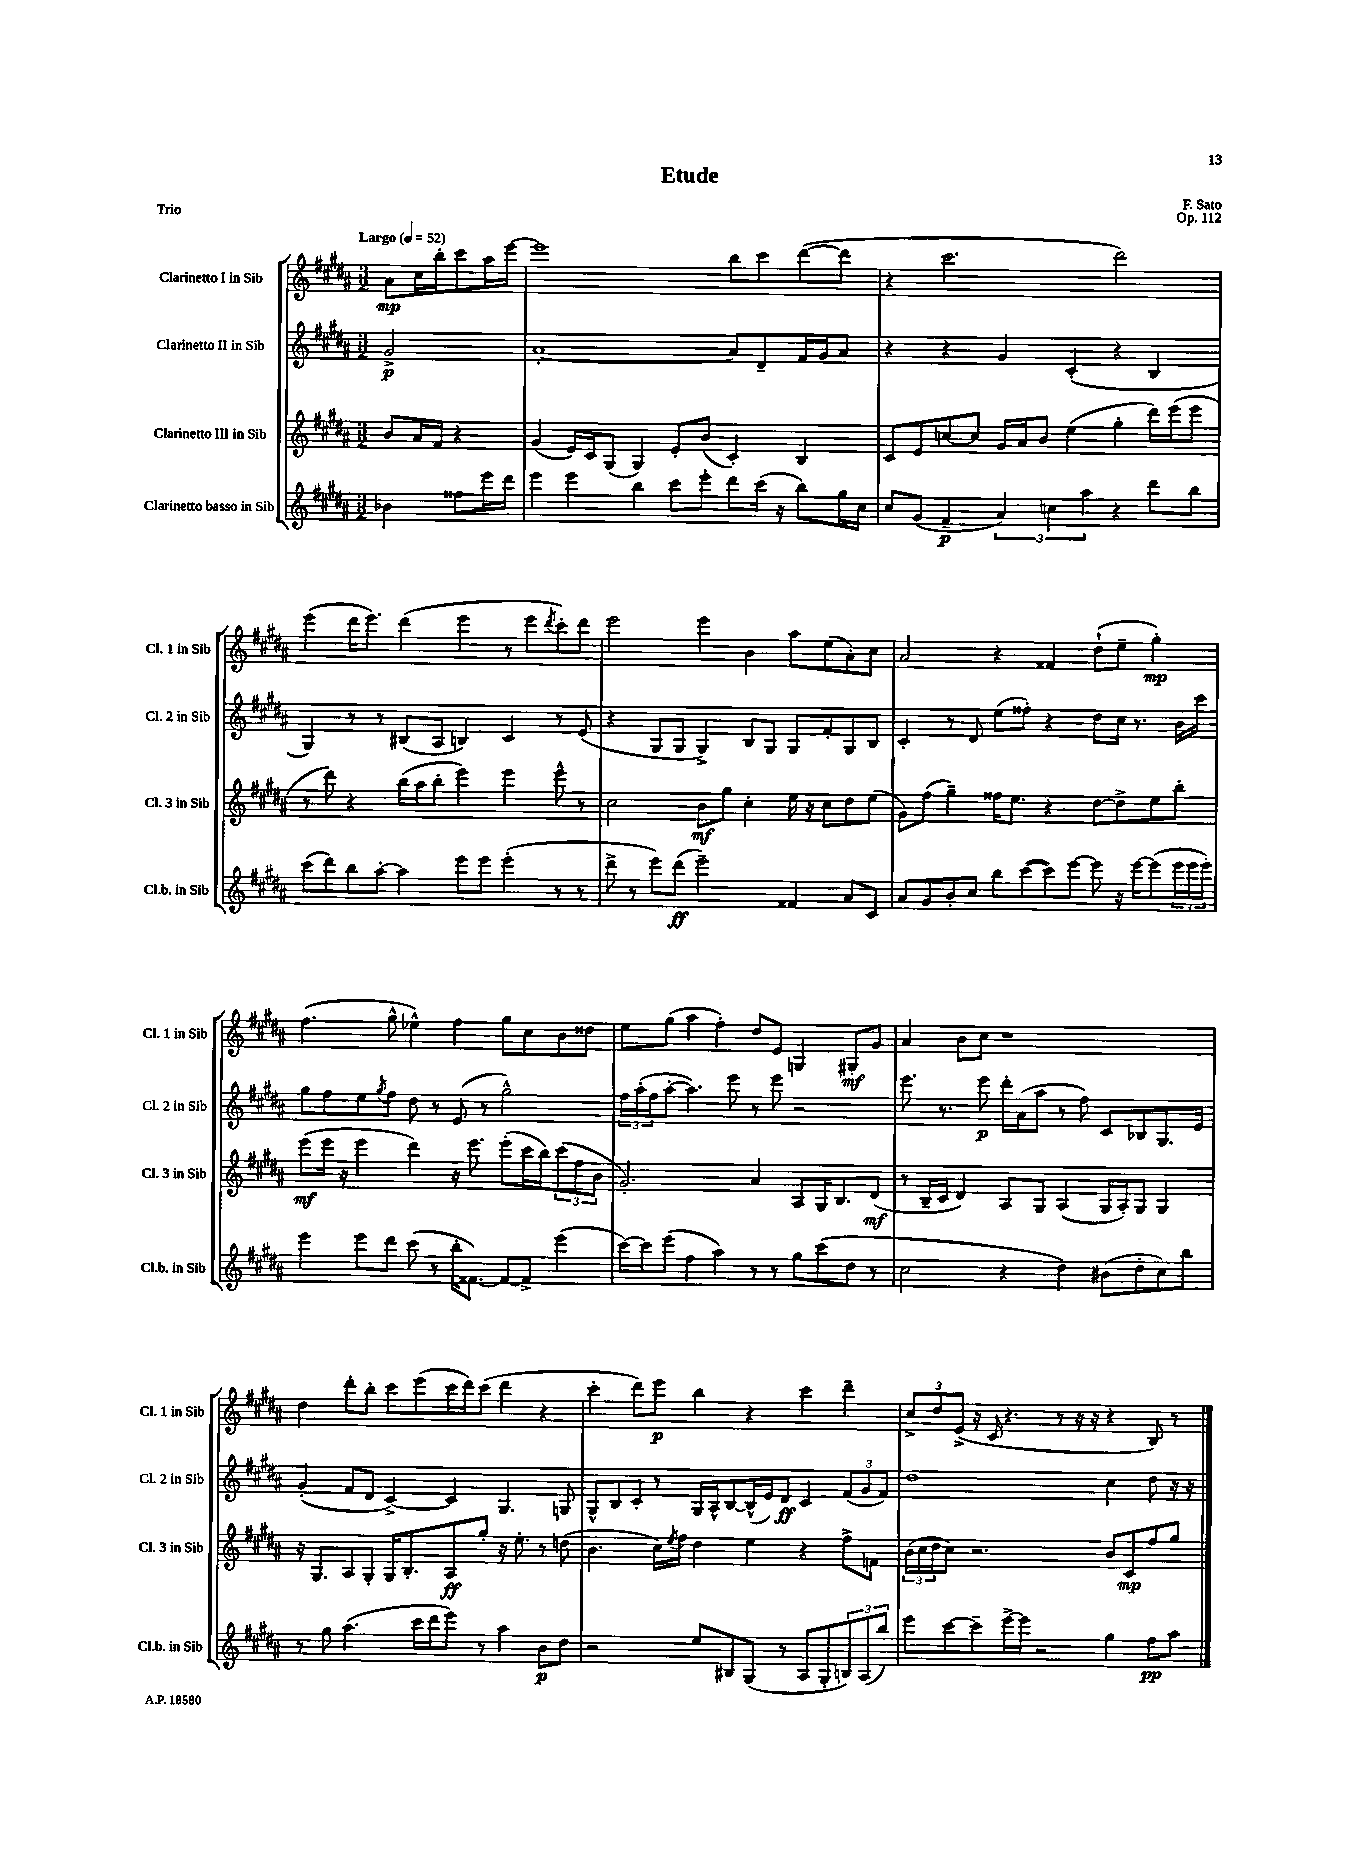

**kern	**kern	**kern	**kern
*staff4	*staff3	*staff2	*staff1
*clefG2	*clefG2	*clefG2	*clefG2
*k[f#c#g#d#a#]	*k[f#c#g#d#a#]	*k[f#c#g#d#a#]	*k[f#c#g#d#a#]
*M3/2	*M3/2	*M3/2	*M3/2
*MM52	*MM52	*MM52	*MM52
4b-	8b	2g#^	8a#
.	16a#	.	16cc#
.	16f#	.	16bb'
8ff##	4r	.	8ccc#
16eee	.	.	16aa#
16ddd#	.	.	[16eee
=	=	=	=
4eee	(4g#	[1a#'	1eee]
4eee	16e)	.	.
.	16c#	.	.
.	(8G#	.	.
4bb	4G#)	.	.
8ccc#	8e'	.	.
8eee'	(8b	.	.
8ddd#	4c#')	8a#]	8bb
(16ccc#	.	8d#~	8ccc#
16r	.	.	.
8bb)	4B	16f#	([8ddd#
.	.	16g#	.
16gg#	.	8a#	8ddd#]
16cc#	.	.	.
=	=	=	=
8cc#	8c#	4r	4r
(8g#	8e	.	.
4f#~	[8cc	4r	2.ccc#
.	8cc]	.	.
6a#)	16g#	4g#	.
.	16a#	.	.
.	8b	.	.
6cc	.	.	.
.	(4ee	(4c#'	.
6aa#	.	.	.
4r	4gg#'	4r	2ddd#)
8ddd#	16ddd#)	4B	.
.	(16eee	.	.
8bb	8eee	.	.
=	=	=	=
(8ccc#	8r	4G#)	(4eee
8ddd#)	8ddd#)	.	.
8bb	4r	8r	16ddd#
.	.	.	8.eee)
[8aa#'	.	8r	.
4aa#]	(16bb	(8B#	(4ddd#
.	16aa#	.	.
.	8bb'	8A#	.
8eee	4eee)	4B)	4eee
8eee	.	.	.
(4eee'	4eee	4c#	8r
.	.	.	8eee
.	.	.	8qddd#
8r	8eee^^	8r	8ccc#')
8r	8r	(8e	8ddd#
=	=	=	=
8ddd#^	2cc#	4r	2eee
8r	.	.	.
8eee)	.	8G#	.
(8ddd#	.	8G#	.
2eee~)	8b	4G#^)	4eee
.	8gg#	.	.
.	4cc#'	8B	4b
.	.	8G#	.
4f##	16ee	8G#	8aa#
.	16r	.	.
.	8cc#	8f#'	(8ee
8a#	8dd#	8G#	8a#')
8c#	(8ee	8B	8cc#
=	=	=	=
8a#	8g#)	4c#'	2a#
8g#	(8ff#	.	.
8b'	4gg#~)	8r	.
8cc#	.	8d#	.
8bb	16ff##	(8ee	4r
.	8.ee	.	.
([8ccc#	.	8ff##')	.
8ccc#])	4r	4r	4f##
[8eee	.	.	.
8eee]	[8dd#	8dd#	(8dd#`
16r	8dd#^]	16cc#	8ee~
[16eee	.	8.r	.
(8eee]	8ee	.	4gg#')
24eee	8bb'	16b	.
24eee	.	.	.
.	.	16ccc#	.
24eee')	.	.	.
=	=	=	=
4eee	(8eee	8gg#	(4.ff#
.	16eee	8ff#	.
.	16r	.	.
8eee	4eee	8ee	.
.	.	8qgg#	.
8ddd#	.	8ff#	8gg#^^
(8ccc#	4ddd#)	8dd#	4ee-^^)
8r	.	8r	.
16bb'	16r	(8e	4ff#
[8.f##)	8.eee	.	.
.	.	8r	.
8f##_	(8eee'	2gg#^^)	8gg#
8f##^]	16ccc#	.	8cc#
.	16bb)	.	.
(4eee	(12ccc#	.	8b
.	12ff#	.	.
.	.	.	8dd##
.	12b	.	.
=	=	=	=
[16ccc#)	2.g#')	24ff#	8ee
.	.	(24aa#'	.
16ccc#]	.	.	.
.	.	24ff#	.
(8eee	.	[8aa#'	(8gg#
4ff#	.	4.aa#])	4aa#
4aa#)	.	.	4ff#')
.	.	8eee	.
8r	4a#	8r	8dd#
8r	.	8eee	8e
8gg#	8A#	2r	4G
(8ccc#	16G#	.	.
.	8.B	.	.
8dd#	.	.	8G#'
8r	(8d#	.	8g#
=	=	=	=
2cc#	8r	8.eee	4a#
.	16B~	.	.
.	16c#	8.r	.
.	4d#)	.	8b
.	.	8eee	8cc#
4r	8A#	16ddd#'	1r
.	.	(16a#	.
.	8G#	8aa#	.
4dd#)	(4A#	8r	.
.	.	8ff#)	.
(8b#	16G#	8c#	.
.	16A#')	.	.
8dd#'	8G#	8B-	.
8cc#)	4G#	8.G#	.
8bb	.	.	.
.	.	16e	.
=	=	=	=
8r	16r	(4g#'	4dd#
.	8.G#	.	.
8gg#	.	.	.
(4.aa#	8A#	8f#	8ddd#'
.	8G#'	8d#	8bb'
.	16G#	[4c#^)	8ccc#
.	8.B'	.	.
16ccc#	.	.	(8eee
16ddd#	.	.	.
8eee)	8A#	4c#]	16ccc#
.	.	.	16ddd#)
8r	8gg#'	.	(8ccc#
4aa#	16r	4.G#	4ddd#
.	8.ee'	.	.
8b	8r	.	4r
8dd#	(8dd	8G	.
=	=	=	=
2r	4.b	8G#^^	4ccc#'
.	.	8B	.
.	.	8c#'	8ddd#)
.	16cc#)	8r	8eee
.	8qee	.	.
.	16ff#	.	.
8ee	4dd#	16G#	4bb
.	.	16A#^^	.
8B#	.	[8B	.
(8G#	4ee	(16B^^]	4r
.	.	16e)	.
8r	.	8d#	.
8A#	4r	4c#	4ccc#
8G#'	.	.	.
12B)	8ff#^	(12f#	4ddd#~
(12A#	.	12g#	.
.	8f	.	.
12bb)	.	12f#)	.
=	=	=	=
8eee	(24b	1dd#	12cc#^
.	24cc#	.	.
.	24dd#	.	12dd#
[8ccc#	8cc#)	.	.
.	.	.	(12e^
8ccc#~]	2.r	.	16r
.	.	.	16c#
[16eee^	.	.	4.r
16eee]	.	.	.
2r	.	.	.
.	.	.	8r
.	.	.	16r
.	.	.	16r
4gg#	8b	4cc#	4r
.	8c#	.	.
8ff#	8ff#	8dd#	8B)
8aa#	8gg#	16r	8r
.	.	16r	.
==	==	==	==
*-	*-	*-	*-
